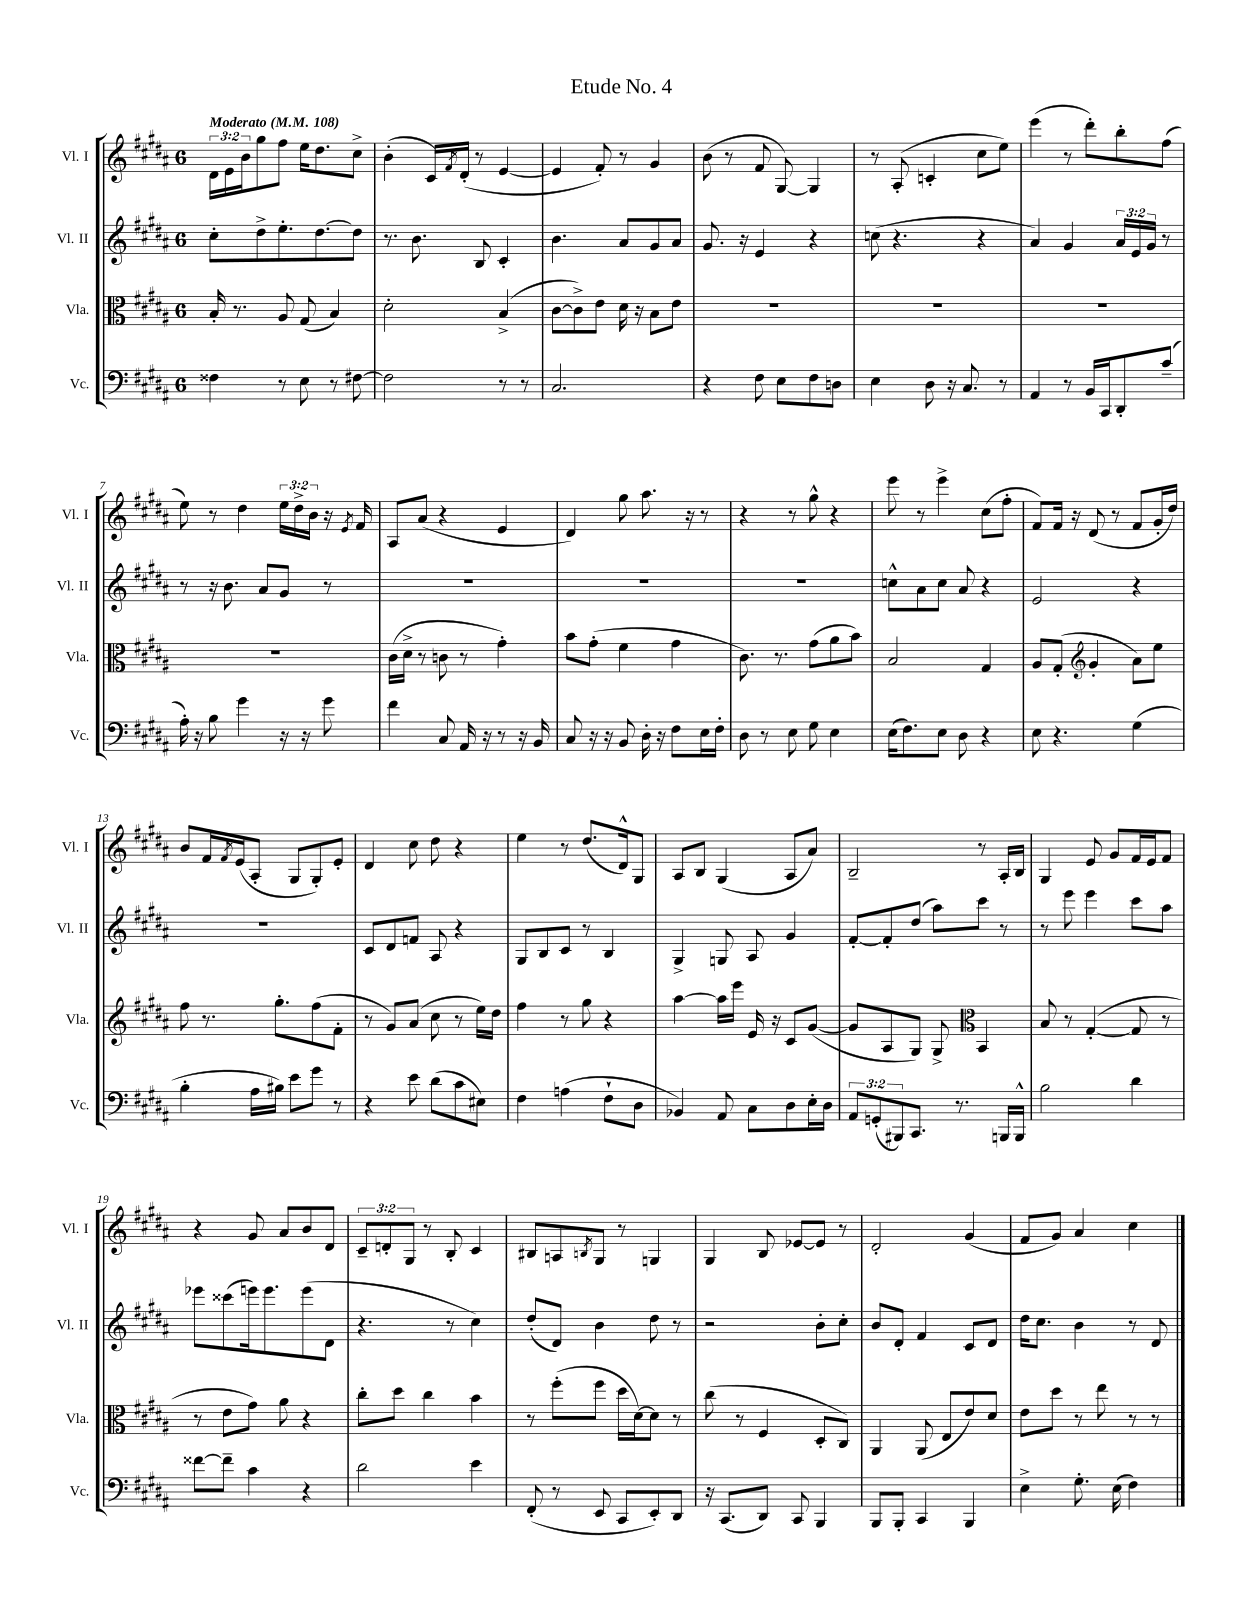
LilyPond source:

\header { title = "Etude No. 4" }
<<
\new StaffGroup <<
\new Staff = "s0" \with { instrumentName = "Vl. I" shortInstrumentName = "Vl. I" } {
    \clef treble \key b \major \once \override Staff.TimeSignature.style = #'single-digit \time 6/8 \override Staff.TupletNumber.text = #tuplet-number::calc-fraction-text \tempo "Moderato" 4 = 108
    \tuplet 3/2 { dis'16 e'16 b'16 } gis''8 fis''8 e''16 dis''8. cis''8-> |
    b'4-.( cis'16) \acciaccatura { fis'8 } dis'16-.( r8 e'4~ |
    e'4 fis'8-.) r8 gis'4 |
    b'8( r8 fis'8 gis8~) gis4 |
    r8 ais8-.( c'4-. cis''8 e''8) |
    e'''4( r8 dis'''8-.) b''8-. fis''8( |
    e''8) r8 dis''4 \tuplet 3/2 { e''16 dis''16-> b'16 } r16 \acciaccatura { e'8 } fis'16 |
    ais8 ais'8( r4 e'4 |
    dis'4) gis''8 ais''8. r16 r8 |
    r4 r8 gis''8-^ r4 |
    e'''8 r8 e'''4-> cis''8( fis''8-. |
    fis'8) fis'16 r16 dis'8( r8 fis'8 gis'16-. dis''16) |
    b'8 fis'16 \acciaccatura { fis'8 } e'16( ais8-. gis8 gis8-.) e'8-. |
    dis'4 cis''8 dis''8 r4 |
    e''4 r8 dis''8.( dis'16-^) gis8 |
    ais8 b8 gis4( ais8 ais'8) |
    b2-- r8 ais16-. b16 |
    gis4 e'8 gis'8 fis'16 e'16 fis'8 |
    r4 gis'8 ais'8 b'8 dis'8 |
    \tuplet 3/2 { cis'8-- d'8-. gis8 } r8 b8-. cis'4 |
    bis8 a8 \acciaccatura { b8 } gis8 r8 g4 |
    gis4 b8 ees'8~ ees'8 r8 |
    dis'2-. gis'4( |
    fis'8 gis'8) ais'4 cis''4 \bar "|." |
}
\new Staff = "s1" \with { instrumentName = "Vl. II" shortInstrumentName = "Vl. II" } {
    \clef treble \key b \major \once \override Staff.TimeSignature.style = #'single-digit \time 6/8 \override Staff.TupletNumber.text = #tuplet-number::calc-fraction-text
    cis''8-. dis''8-> e''8.-. dis''8.~ dis''8 |
    r8. b'8. b8 cis'4-. |
    b'4. ais'8 gis'8 ais'8 |
    gis'8. r16 e'4 r4 |
    c''8( r4. r4 |
    ais'4) gis'4 \tuplet 3/2 { ais'16 e'16 gis'16 } r8 |
    r8 r16 b'8. ais'8 gis'8 r8 |
    R2. |
    R2. |
    R2. |
    c''8-^ ais'8 c''8 ais'8 r4 |
    e'2 r4 |
    R2. |
    cis'8 dis'8 f'8 ais8 r4 |
    gis8 b8 cis'8 r8 b4 |
    gis4-> g8 ais8 gis'4 |
    fis'8~-. fis'8-. dis''8( ais''8) cis'''8 r8 |
    r8 e'''8 e'''4 cis'''8 ais''8 |
    ees'''8 cisis'''8( e'''16) e'''8. e'''8( dis'8 |
    r4. r8 cis''4) |
    dis''8-.( dis'8) b'4 dis''8 r8 |
    r2 b'8-. cis''8-. |
    b'8 dis'8-. fis'4 cis'8 dis'8 |
    dis''16 cis''8. b'4 r8 dis'8 \bar "|." |
}
\new Staff = "s2" \with { instrumentName = "Vla." shortInstrumentName = "Vla." } {
    \clef alto \key b \major \once \override Staff.TimeSignature.style = #'single-digit \time 6/8
    b16-. r8. ais8 gis8( b4) |
    dis'2-. b4->( |
    cis'8~ cis'8->) e'8 dis'16 r16 b8 e'8 |
    R2. |
    R2. |
    R2. |
    R2. |
    cis'16( dis'16-> r8 c'8 r8 gis'4-.) |
    b'8 gis'8-.( fis'4 gis'4 |
    cis'8.) r8. gis'8( ais'8 b'8) |
    b2 gis4 |
    ais8 gis8-.( \clef treble gis'4-. ais'8) e''8 |
    fis''8 r8. gis''8.-. fis''8( fis'8-. |
    r8 gis'8) ais'8( cis''8 r8 e''16) dis''16 |
    fis''4 r8 gis''8 r4 |
    ais''4~ ais''16 e'''16 e'16 r16 cis'8 gis'8~( |
    gis'8 ais8 gis8) gis8-> \clef alto b,4 |
    b8 r8 gis4~-.( gis8 r8 |
    r8 e'8 gis'8) ais'8 r4 |
    cis''8-. dis''8 cis''4 b'4 |
    r8 fis''8-.( fis''8 dis''16 dis'16~) dis'8 r8 |
    cis''8( r8 fis4 dis8-. cis8) |
    ais,4 ais,8( e8 e'8) dis'8 |
    e'8 dis''8 r8 e''8 r8 r8 \bar "|." |
}
\new Staff = "s3" \with { instrumentName = "Vc." shortInstrumentName = "Vc." } {
    \clef bass \key b \major \once \override Staff.TimeSignature.style = #'single-digit \time 6/8 \override Staff.TupletNumber.text = #tuplet-number::calc-fraction-text
    fisis4 r8 e8 r8 fis8~ |
    fis2 r8 r8 |
    cis2. |
    r4 fis8 e8 fis8 d8 |
    e4 dis8 r16 cis8. r8 |
    ais,4 r8 b,16 cis,16 dis,8-. cis'8--( |
    ais16-.) r16 b8 gis'4 r16 r16 gis'8 |
    fis'4 cis8 ais,16 r16 r8 r16 b,16 |
    cis8 r16 r16 b,8 dis16-. r16 fis8 e16 fis16-. |
    dis8 r8 e8 gis8 e4 |
    e16( fis8.) e8 dis8 r4 |
    e8 r4. gis4( |
    b4-. ais16 bis16) e'8 gis'8 r8 |
    r4 e'8 dis'8( cis'8 eis8) |
    fis4 a4( fis8-! dis8 |
    bes,4) ais,8 cis8 dis8 e16-. dis16 |
    \tuplet 3/2 { ais,8 g,8-.( bis,,8) } cis,8. r8. b,,16 b,,16-^ |
    b2 dis'4 |
    fisis'8~ fisis'8-- cis'4 r4 |
    dis'2 e'4 |
    fis,8-.( r8 e,8 cis,8 e,8-.) dis,8 |
    r16 cis,8.( dis,8) cis,8 b,,4 |
    b,,8 b,,8-. cis,4 b,,4 |
    e4-> gis8.-. e16( fis4) \bar "|." |
}
>>
>>
